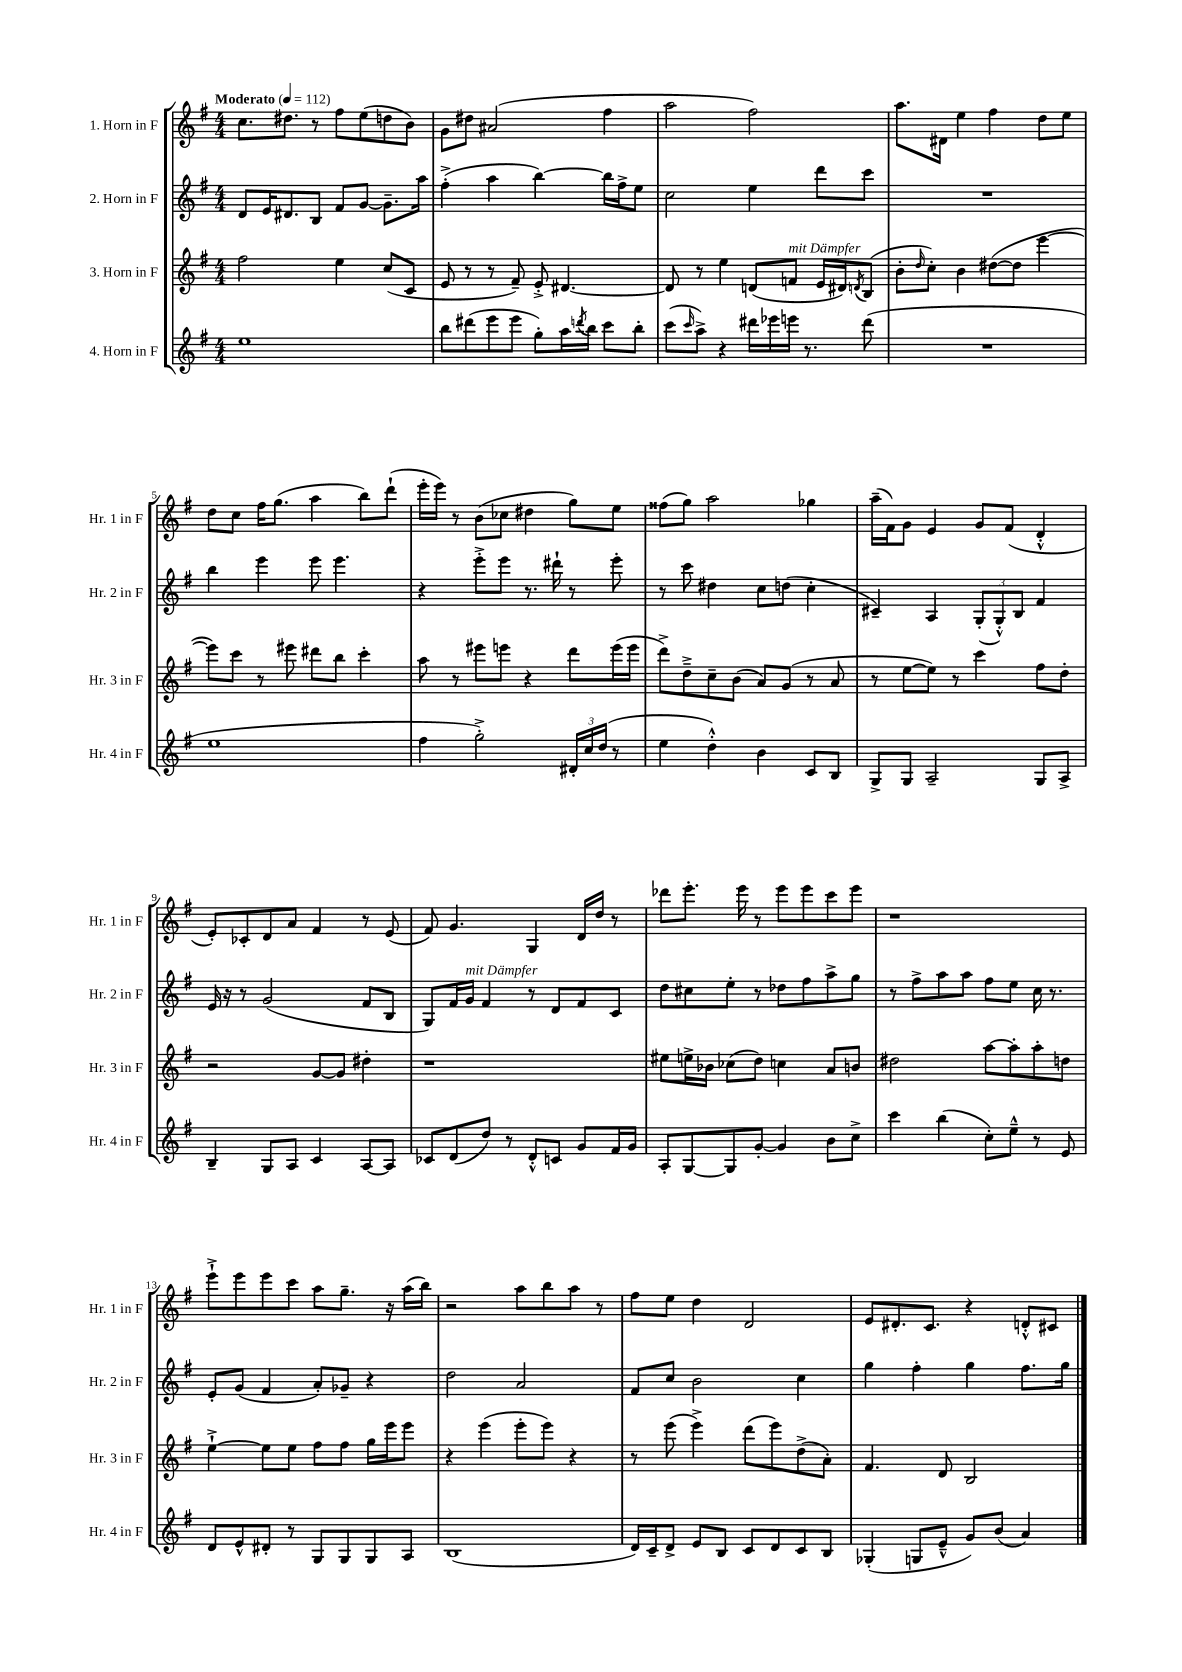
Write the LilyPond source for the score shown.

<<
\new StaffGroup <<
\new Staff = "s0" \with { instrumentName = "1. Horn in F" shortInstrumentName = "Hr. 1 in F" } {
    \clef treble \key g \major \numericTimeSignature \time 4/4 \tempo "Moderato" 4 = 112
    c''8. dis''8. r8 fis''8 e''8( d''8 b'8) |
    g'8 dis''8 ais'2( fis''4 |
    a''2 fis''2) |
    a''8. dis'16 e''4 fis''4 d''8 e''8 |
    d''8 c''8 fis''16 g''8.( a''4 b''8) d'''8-!( |
    e'''16-. e'''16) r8 b'8( ces''8 dis''4 g''8) e''8 |
    fisis''8( g''8) a''2 ges''4 |
    a''16--( fis'16) g'8 e'4 g'8 fis'8( d'4-.-^ |
    e'8-.) ces'8-. d'8 a'8 fis'4 r8 e'8( |
    fis'8) g'4. g4 d'16 d''16 r8 |
    des'''8 e'''8.-. e'''16 r8 e'''8 e'''8 c'''8 e'''8 |
    r1 |
    e'''8-!-> e'''8 e'''8 c'''8 a''8 g''8.-- r16 a''16( b''16) |
    r2 a''8 b''8 a''8 r8 |
    fis''8 e''8 d''4 d'2 |
    e'8 dis'8.-. c'8. r4 d'8-.-^ cis'8 \bar "|." |
}
\new Staff = "s1" \with { instrumentName = "2. Horn in F" shortInstrumentName = "Hr. 2 in F" } {
    \clef treble \key g \major \numericTimeSignature \time 4/4
    d'8 e'16 dis'8. b8 fis'8 g'8~ g'8.-- a''16 |
    fis''4-.->( a''4 b''4~) b''16 fis''16-> e''8 |
    c''2 e''4 d'''8 c'''8 |
    R1 |
    b''4 e'''4 e'''8 e'''4. |
    r4 e'''8-.-> e'''8 r8. dis'''16-! r8 e'''8-. |
    r8 c'''8 dis''4 c''8 d''8( c''4-. |
    cis'4--) a4 \tuplet 3/2 { g8-.( g8-.-^) b8 } fis'4 |
    e'16 r16 r8 g'2( fis'8 b8 |
    g8) fis'16 g'16^\markup { \italic "mit Dämpfer" } fis'4 r8 d'8 fis'8 c'8 |
    d''8 cis''8 e''8-. r8 des''8 fis''8 a''8-> g''8 |
    r8 fis''8-> a''8 a''8 fis''8 e''8 c''16 r8. |
    e'8-. g'8( fis'4 a'8-.) ges'8-- r4 |
    d''2 a'2 |
    fis'8 c''8 b'2 c''4 |
    g''4 fis''4-. g''4 fis''8. g''16 \bar "|." |
}
\new Staff = "s2" \with { instrumentName = "3. Horn in F" shortInstrumentName = "Hr. 3 in F" } {
    \clef treble \key g \major \numericTimeSignature \time 4/4
    fis''2 e''4 c''8( c'8 |
    e'8 r8 r8 fis'8--) e'8-.-> dis'4.~ |
    dis'8 r8 e''4 d'8( f'8^\markup { \italic "mit Dämpfer" } e'16 dis'16) \acciaccatura { d'8 } b8( |
    b'8-. \grace { d''16 } c''8-.) b'4 dis''8~( dis''8 e'''4~ |
    e'''8) c'''8 r8 eis'''8 dis'''8 b''8 c'''4-. |
    a''8 r8 eis'''8 e'''8 r4 d'''8 e'''16( e'''16 |
    d'''8->) d''8---> c''8-- b'8( a'8) g'8( r8 a'8 |
    r8 e''8~ e''8) r8 c'''4 fis''8 d''8-. |
    r2 g'8~ g'8 dis''4-. |
    r1 |
    eis''8 e''16-> bes'16 ces''8( d''8) c''4 a'8 b'8 |
    dis''2 a''8~ a''8-. a''8-. d''8 |
    e''4~-!-> e''8 e''8 fis''8 fis''8 g''16 e'''16 e'''8 |
    r4 e'''4( e'''8-. e'''8) r4 |
    r8 e'''8( e'''4->) d'''8( e'''8) d''8->( a'8-.) |
    fis'4. d'8 b2 \bar "|." |
}
\new Staff = "s3" \with { instrumentName = "4. Horn in F" shortInstrumentName = "Hr. 4 in F" } {
    \clef treble \key g \major \numericTimeSignature \time 4/4
    e''1 |
    b''8 dis'''8( e'''8 e'''8 g''8-.) a''16 \acciaccatura { d'''8 } b''16 c'''8 b''8-. |
    c'''8( \grace { c'''16 } a''8->) r4 dis'''16 ees'''16 e'''16 r8. dis'''8( |
    R1 |
    e''1 |
    fis''4 g''2-.->) \tuplet 3/2 { dis'16-. c''16 d''16( } r8 |
    e''4 d''4-.-^) b'4 c'8 b8 |
    g8-> g8 a2-- g8 a8-> |
    b4-- g8 a8 c'4 a8~ a8 |
    ces'8 d'8( d''8) r8 d'8-.-^ c'8 g'8 fis'16 g'16 |
    a8-. g8~ g8 g'8~-. g'4 b'8 c''8-> |
    c'''4 b''4( c''8-.) e''8---^ r8 e'8 |
    d'8 e'8-^ dis'8-. r8 g8 g8 g8 a8 |
    b1( |
    d'16) c'16-- d'8-> e'8 b8 c'8 d'8 c'8 b8 |
    ges4-.( g8 e'8---^ g'8) b'8( a'4) \bar "|." |
}
>>
>>
